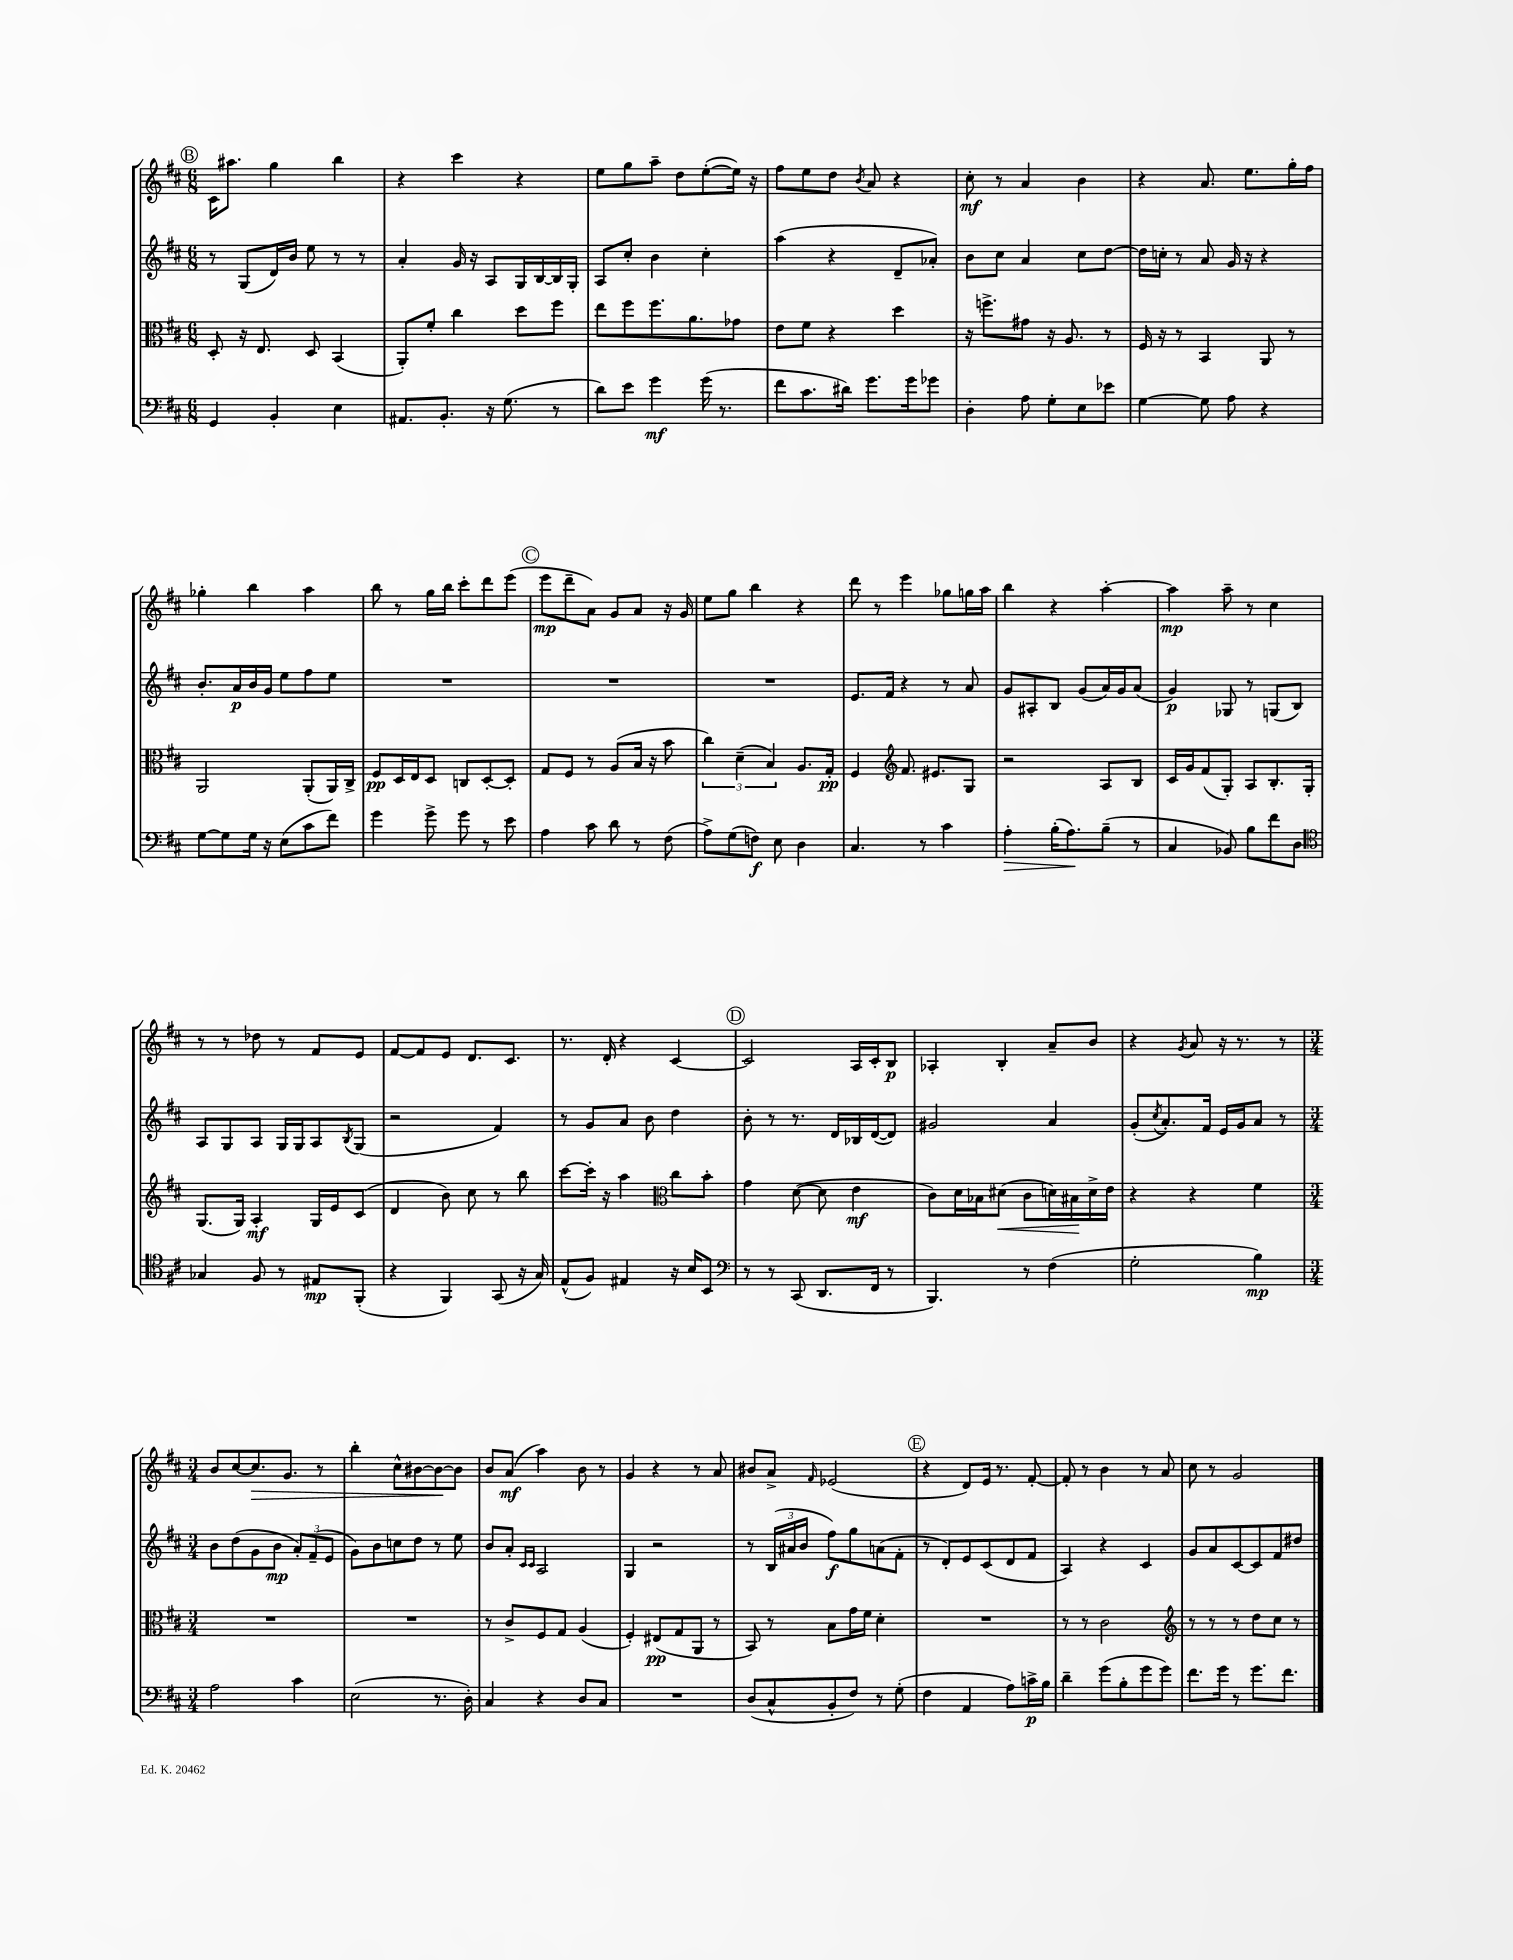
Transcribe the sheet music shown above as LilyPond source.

<<
\new StaffGroup <<
\new Staff = "s0" {
    \clef treble \key d \major \numericTimeSignature \time 6/8
    \mark \markup { \circle "B" } cis'16 ais''8. g''4 b''4 |
    r4 cis'''4 r4 |
    e''8 g''8 a''8-- d''8 e''8~-.( e''16) r16 |
    fis''8 e''8 d''8 \acciaccatura { b'8 } a'8 r4 |
    cis''8-.\mf r8 a'4 b'4 |
    r4 a'8. e''8. g''16-. fis''16 |
    ges''4-. b''4 a''4 |
    b''8 r8 g''16 b''16 cis'''8-. d'''8 e'''8( |
    \mark \markup { \circle "C" } e'''8\mp d'''8-- a'8) g'8 a'8 r16 g'16 |
    e''8 g''8 b''4 r4 |
    d'''8 r8 e'''4 ges''8 g''16 a''16 |
    b''4 r4 a''4~-. |
    a''4\mp a''8-- r8 cis''4 |
    r8 r8 des''8 r8 fis'8 e'8 |
    fis'8~ fis'8 e'8 d'8. cis'8. |
    r8. d'16-. r4 cis'4~ |
    \mark \markup { \circle "D" } cis'2 a16 cis'16-. b8\p |
    aes4-. b4-. a'8-- b'8 |
    r4 \acciaccatura { g'8 } a'8 r16 r8. r8 |
    \numericTimeSignature \time 3/4 b'8 cis''8~ cis''8.\> g'8. r8 |
    b''4-. cis''8-^ bis'8~ bis'8~\! bis'8 |
    b'8 a'8\mf( a''4) b'8 r8 |
    g'4 r4 r8 a'8 |
    bis'8 a'8-> \grace { fis'16 } ees'2( |
    \mark \markup { \circle "E" } r4 d'8) e'16 r8. fis'8~-. |
    fis'8-. r8 b'4 r8 a'8 |
    cis''8 r8 g'2 \bar "|." |
}
\new Staff = "s1" {
    \clef treble \key d \major \numericTimeSignature \time 6/8
    \mark \markup { \circle "B" } r8 g8( d'16) b'16 e''8 r8 r8 |
    a'4-. g'16 r16 a8 g16 b16~ b16 g16-. |
    a8 cis''8-. b'4 cis''4-. |
    a''4( r4 d'8-- aes'8-.) |
    b'8 cis''8 a'4 cis''8 d''8~ |
    d''16 c''16-. r8 a'8 g'16 r16 r4 |
    b'8.-. a'16\p b'16 g'16 e''8 fis''8 e''8 |
    R2. |
    \mark \markup { \circle "C" } R2. |
    R2. |
    e'8. fis'16 r4 r8 a'8 |
    g'8 ais8-. b8 g'8( a'16) g'16 a'8( |
    g'4\p) ges8 r8 g8( b8) |
    a8 g8 a8 g16 g16 a8 \acciaccatura { b8 } g8( |
    r2 fis'4) |
    r8 g'8 a'8 b'8 d''4 |
    \mark \markup { \circle "D" } b'8-. r8 r8. d'16 bes16 d'16~( d'8) |
    gis'2 a'4 |
    g'8-.( \acciaccatura { cis''8 } a'8.-.) fis'16 e'16 g'16 a'8 r8 |
    \numericTimeSignature \time 3/4 b'8 d''8( g'8 b'8\mp \tuplet 3/2 { a'8-.) fis'8--( e'8 } |
    g'8) b'8 c''8 d''8 r8 e''8 |
    b'8 a'8-. \grace { cis'16 cis'16 } a2 |
    g4 r2 |
    r8 \tuplet 3/2 { b16( ais'16 b'16 } fis''8\f) g''8 a'8( fis'8-. |
    \mark \markup { \circle "E" } r8 d'8-.) e'8 cis'8( d'8 fis'8 |
    a4) r4 cis'4 |
    g'8 a'8 cis'8~ cis'8 fis'8 dis''8 \bar "|." |
}
\new Staff = "s2" {
    \clef alto \key d \major \numericTimeSignature \time 6/8
    \mark \markup { \circle "B" } d8-. r16 e8. d8 b,4( |
    a,8-.) fis'8-. cis''4 d''8 fis''8 |
    e''8 fis''8 fis''8. a'8. ges'8 |
    e'8 fis'8 r4 d''4 |
    r16 f''8.-> gis'8 r16 a8. r8 |
    fis16 r16 r8 b,4 a,8 r8 |
    a,2 a,8-.( a,16) cis16-> |
    fis8\pp d16 e16 d8 c8 d8~-. d8-. |
    \mark \markup { \circle "C" } g8 fis8 r8 a8( b16 r16 b'8 |
    \tuplet 3/2 { cis''4) d'4--( b4) } a8. g16-.\pp |
    fis4 \clef treble fis'8. eis'8. g8 |
    r2 a8 b8 |
    cis'16 g'16 fis'8( g8-.) a8 b8.-. g16-. |
    g8.( g16) a4-.\mf g16 e'16 cis'8( |
    d'4 b'8) cis''8 r8 b''8 |
    cis'''8~ cis'''16-. r16 a''4 \clef alto cis''8 b'8-. |
    \mark \markup { \circle "D" } g'4 d'8~( d'8 e'4\mf |
    cis'8) d'16 bes16 dis'8\<( cis'8 d'16) bis16\! d'16-> e'16 |
    r4 r4 fis'4 |
    \numericTimeSignature \time 3/4 R2. |
    R2. |
    r8 cis'8-> fis8 g8 a4( |
    fis4-.) eis8\pp( g8 a,8 r8 |
    b,8) r8 b8 g'16 fis'16 d'4-. |
    \mark \markup { \circle "E" } R2. |
    r8 r8 cis'2 |
    \clef treble r8 r8 r8 d''8 cis''8 r8 \bar "|." |
}
\new Staff = "s3" {
    \clef bass \key d \major \numericTimeSignature \time 6/8
    \mark \markup { \circle "B" } g,4 b,4-. e4 |
    ais,8. b,8.-. r16 g8.( r8 |
    d'8) e'8 g'4\mf g'16( r8. |
    fis'8 cis'8. dis'16) g'8. g'16 ges'8 |
    d4-. a8 g8-. e8 ees'8 |
    g4~ g8 a8 r4 |
    g8~ g8 g16 r16 e8( cis'8 fis'8) |
    g'4 g'8-> g'8 r8 e'8 |
    \mark \markup { \circle "C" } a4 cis'8 d'8 r8 fis8( |
    a8->) g8( f8\f) e8 d4 |
    cis4. r8 cis'4 |
    a4-.\> b16-.( a8.\!) b8--( r8 |
    cis4 bes,8) b8 fis'8 d8 |
    \clef tenor ges4 fis8 r8 eis8\mp fis,8-.( |
    r4 fis,4) g,8( r16 g16) |
    e8-^( fis8) eis4 r16 b16 b,8 |
    \mark \markup { \circle "D" } \clef bass r8 r8 cis,8( d,8. fis,16 r8 |
    b,,4.) r8 fis4( |
    g2-. b4\mp) |
    \numericTimeSignature \time 3/4 a2 cis'4 |
    e2( r8. d16-.) |
    cis4 r4 d8 cis8 |
    R2. |
    d8( cis8-^ b,8-. fis8) r8 g8-.( |
    \mark \markup { \circle "E" } fis4 a,4 a8) c'16->\p b16 |
    d'4-- g'8( b8-. g'8 g'8) |
    fis'8. g'16 r8 g'8. fis'8. \bar "|." |
}
>>
>>
\layout { \context { \Score \remove "Bar_number_engraver" } }
